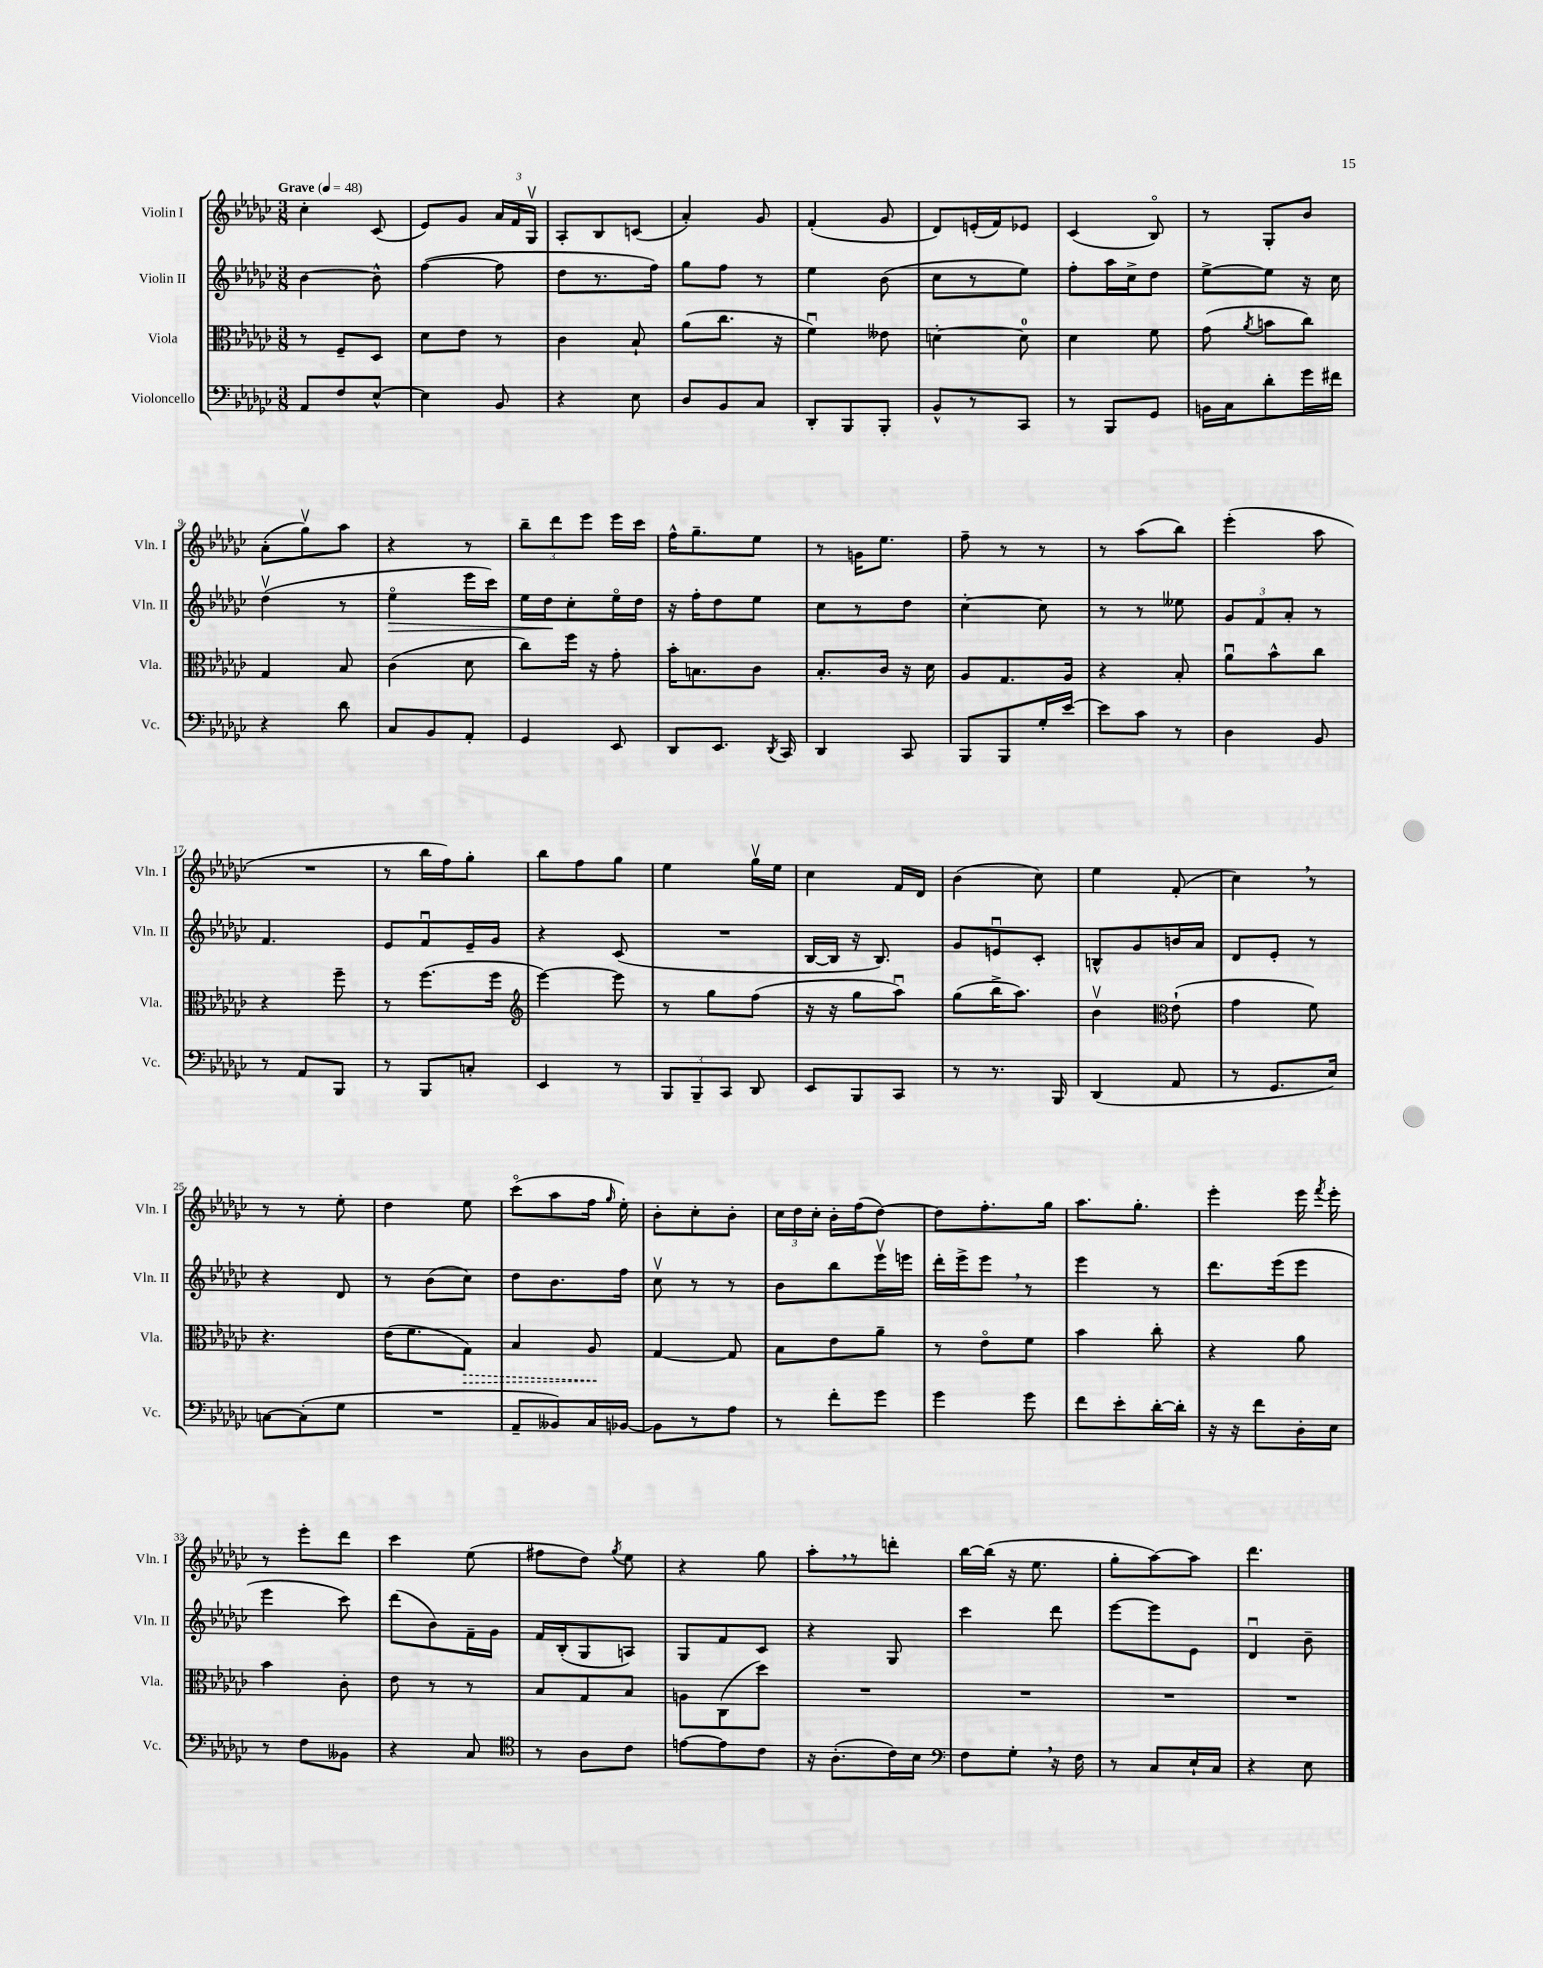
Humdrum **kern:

**kern	**kern	**dynam	**kern	**dynam	**kern
*part4	*part3	*part3	*part2	*part2	*part1
*staff4	*staff3	*staff3	*staff2	*staff2	*staff1
*I"Violoncello	*I"Viola	*	*I"Violin II	*	*I"Violin I
*I'Vc.	*I'Vla.	*	*I'Vln. II	*	*I'Vln. I
*clefF4	*clefC3	*	*clefG2	*	*clefG2
*k[b-e-a-d-g-c-]	*k[b-e-a-d-g-c-]	*	*k[b-e-a-d-g-c-]	*	*k[b-e-a-d-g-c-]
*M3/8	*M3/8	*	*M3/8	*	*M3/8
*MM48	*MM48	*	*MM48	*	*MM48
=1	=1	=1	=1	=1	=1
!	!	!	!	!	!LO:TX:a:B:t=Grave
8AA-/L	8r	.	[4b-\	.	4cc-'\
8F/	8F~/L	.	.	.	.
[8E-^^/J	8D-/J	.	8b-^^\]	.	(8c-/
=2	=2	=2	=2	=2	=2
4E-\]	8d-\L	.	([4ff\	.	8e-/L)
.	8e-\J	.	.	.	8g-/J
8BB-/	8r	.	8ff\]	.	24a-/LL
.	.	.	.	.	24f/
.	.	.	.	.	24G-v/JJ
=3	=3	=3	=3	=3	=3
4r	4c-\	.	8dd-\L	.	8A-'/L
.	.	.	8.r	.	8B-/
8E-\	8B-`/	.	.	.	(8cn/J
.	.	.	16ff\Jk)	.	.
=4	=4	=4	=4	=4	=4
8D-/L	(8a-\L	.	8gg-\L	.	4a-'/)
8BB-/	8.cc-\J	.	8ff\J	.	.
8C-/J	.	.	8r	.	8g-/
.	16r	.	.	.	.
=5	=5	=5	=5	=5	=5
8DD-'/L	4fu\)	.	4ee-\	.	(4f'/
8BBB-/	.	.	.	.	.
8BBB-'/J	8e--X\	.	(8b-\	.	8g-/
=6	=6	=6	=6	=6	=6
8BB-^^/L	[4dn'\	.	8cc-\L	.	8d-/L)
8r	.	.	8r	.	(16en'/L
.	.	.	.	.	16f/J)
8CC-/J	8d\]	.	8ee-\J)	.	8e-X/J
=7	=7	=7	=7	=7	=7
8r	4d-\	.	8ff'\L	.	(4c-/
8BBB-/L	.	.	16aa-\L	.	.
.	.	.	16cc-^\J	.	.
8GG-/J	8f\	.	8dd-\J	.	8B-/)
=8	=8	=8	=8	=8	=8
16BBn\LL	(8g-\	.	[8ee-^\L	.	8r
16C-\J	.	.	.	.	.
.	8qa-/	.	.	.	.
8d-'\	8bn\L	.	8ee-\J]	.	8G-'/L
16g-\L	8cc-\J)	.	16r	.	8b-/J
16f#X\JJ	.	.	16cc-\	.	.
!!LO:LB:g=z
=9	=9	=9	=9	=9	=9
4r	4G-/	.	(4dd-v\	.	(8a-'\L
.	.	.	.	.	8gg-v\)
8d-\	8B-/	.	8r	.	8aa-\J
=10	=10	=10	=10	=10	=10
!	!	!	!	!LO:HP:b	!
8C-/L	(4c-\	.	4ee-\	>	4r
8BB-/	.	.	.	.	.
8AA-'/J	8d-\	.	16eee-\LL	.	8r
.	.	.	16ccc-\JJ)	.	.
=11	=11	=11	=11	=11	=11
4GG-/	8cc-\L)	.	16ee-\LL	.	12bb-~\L
.	.	.	16dd-\J	.	.
.	.	.	.	.	12ddd-\
.	16ff\Jk	.	8cc-'\	]	.
.	.	.	.	.	12eee-\J
.	16r	.	.	.	.
8EE-/	8g-'\	.	16ee-\L	.	16eee-\LL
.	.	.	16dd-\JJ	.	16ccc-\JJ
=12	=12	=12	=12	=12	=12
8DD-/L	16b-'\KL	.	16r	.	16ff^^\KL
.	8.Bn\	.	16ff'\KL	.	8.gg-~\
8.EE-/J	.	.	8dd-\	.	.
.	8c-\J	.	8ee-\J	.	8ee-\J
8qDD-/	.	.	.	.	.
16CC-/	.	.	.	.	.
=13	=13	=13	=13	=13	=13
4DD-/	8.B-'/L	.	8cc-\L	.	8r
.	.	.	8r	.	16gn\KL
.	16c-/Jk	.	.	.	8.ee-\J
8CC-/	16r	.	8dd-\J	.	.
.	16d-\	.	.	.	.
=14	=14	=14	=14	=14	=14
8BBB-/L	8A-/L	.	[4cc-'\	.	8ff~\
8BBB-/	8.G-/	.	.	.	8r
16G-'/L	.	.	8cc-\]	.	8r
[16e-/JJ	16A-/Jk	.	.	.	.
=15	=15	=15	=15	=15	=15
8e-\L]	4r	.	8r	.	8r
8c-\J	.	.	8r	.	(8aa-\L
8r	8B-'/	.	8ee--X\	.	8bb-\J)
=16	=16	=16	=16	=16	=16
4D-\	8a-u\L	.	12g-/L	.	(4eee-'\
.	.	.	12f/	.	.
.	8b-^^\	.	.	.	.
.	.	.	12a-'/J	.	.
8BB-/	8cc-\J	.	8r	.	8aa-\
!!LO:LB:g=z
=17	=17	=17	=17	=17	=17
8r	4r	.	4.f/	.	4.r
8AA-/L	.	.	.	.	.
8BBB-/J	8ff~\	.	.	.	.
=18	=18	=18	=18	=18	=18
8r	8r	.	8e-/L	.	8r
8BBB-/L	(8.ff\L	.	8fu/	.	16bb-\LL
.	.	.	.	.	16ff\J)
8Cn'/J	.	.	16e-~/L	.	8gg-'\J
.	16ff\Jk	.	16g-/JJ	.	.
=19	=19	=19	=19	=19	=19
*	*clefG2	*	*	*	*
4EE-/	[4eee-\)	.	4r	.	8bb-\L
.	.	.	.	.	8ff\
8r	8eee-\]	.	(8c-/	.	8gg-\J
=20	=20	=20	=20	=20	=20
12BBB-/L	8r	.	4.r	.	4ee-\
12BBB-~/	.	.	.	.	.
.	8gg-\L	.	.	.	.
12CC-/J	.	.	.	.	.
8DD-/	(8ff\J	.	.	.	16gg-v\LL
.	.	.	.	.	16ee-\JJ
=21	=21	=21	=21	=21	=21
8EE-/L	16r	.	[16B-/LL	.	4cc-\
.	16r	.	16B-/JJ]	.	.
8BBB-/	8gg-\L	.	16r	.	.
.	.	.	8.B-/)	.	.
8CC-/J	8aa-u\J)	.	.	.	16f/LL
.	.	.	.	.	16d-/JJ
=22	=22	=22	=22	=22	=22
8r	(8gg-\L	.	8g-/L	.	(4b-\
8.r	16bb-^\K	.	8enu/	.	.
.	8.aa-\J)	.	.	.	.
.	.	.	8c-'/J	.	8cc-\)
16BBB-/	.	.	.	.	.
=23	=23	=23	=23	=23	=23
(4DD-/	4b-v\	.	8Bn^^/L	.	4ee-\
.	.	.	8g-/	.	.
*	*clefC3	*	*	*	*
8AA-/	(8e-`\	.	16bn/L	.	(8f'/
.	.	.	16a-/JJ	.	.
=24	=24	=24	=24	=24	=24
8r	4g-\	.	8d-/L	.	4cc-,\)
8.GG-/L	.	.	8e-'/J	.	.
.	8f\)	.	8r	.	8r
16E-/Jk)	.	.	.	.	.
!!LO:LB:g=z
=25	=25	=25	=25	=25	=25
[8Cn\L	4.r	.	4r	.	8r
(8C'\]	.	.	.	.	8r
8G-\J	.	.	8d-/	.	8ee-'\
=26	=26	=26	=26	=26	=26
4.r	(16e-\KL	.	8r	.	4dd-\
.	8.f\	.	.	.	.
.	.	.	(8b-\L	.	.
!	!	!LO:HP:b	!	!	!
.	8G-\J)	>	8cc-\J)	.	8ee-\
=27	=27	=27	=27	=27	=27
8AA-~/L	4B-/	.	8dd-\L	.	(8ccc-\L
8BB--X/)	.	.	8.b-\	.	8aa-\
16C-/L	8A-/	.	.	.	16ff\Jk
.	.	.	.	.	16qqgg-/
[16BB-X/JJ	.	.	16ff\Jk	.	16ee-'\)
.	.	]	.	.	.
=28	=28	=28	=28	=28	=28
8BB-\L]	[4G-/	.	8cc-v\	.	8b-'\L
8r	.	.	8r	.	8cc-'\
8A-\J	8G-/]	.	8r	.	8b-'\J
=29	=29	=29	=29	=29	=29
8r	8B-\L	.	8b-\L	.	24cc-\LL
.	.	.	.	.	24dd-\
.	.	.	.	.	24cc-'\JJ
8f'\L	8e-\	.	8bb-\	.	16b-'\LL
.	.	.	.	.	(16ff\J
8g-\J	8a-~\J	.	16eee-v\L	.	[8dd-\J)
.	.	.	16eeen\JJ	.	.
=30	=30	=30	=30	=30	=30
4g-\	8r	.	16ddd-'\LL	.	8dd-\L]
.	.	.	16eee-^\J	.	.
.	8e-\L	.	8eee-,\J	.	8.ff'\
8g-\	8f\J	.	8r	.	.
.	.	.	.	.	16gg-\Jk
=31	=31	=31	=31	=31	=31
8f\L	4b-\	.	4eee-\	.	8.aa-\L
8e-'\	.	.	.	.	.
.	.	.	.	.	8.gg-'\J
[16d-'\L	8cc-'\	.	8r	.	.
16d-'\JJ]	.	.	.	.	.
=32	=32	=32	=32	=32	=32
16r	4r	.	8.ddd-\L	.	4eee-'\
16r	.	.	.	.	.
8f\L	.	.	.	.	.
.	.	.	(16eee-\k	.	.
16D-'\L	8a-\	.	8eee-\J	.	16eee-\
.	.	.	.	.	8qfff/
16E-\JJ	.	.	.	.	16eee-'\
!!LO:LB:g=z
=33	=33	=33	=33	=33	=33
8r	4b-\	.	4eee-\	.	8r
8F\L	.	.	.	.	8eee-'\L
8BB--X\J	8c-'\	.	8ccc-\)	.	8ddd-\J
=34	=34	=34	=34	=34	=34
4r	8e-\	.	(8ddd-\L	.	4ccc-\
.	8r	.	8b-\)	.	.
8C-/	8r	.	16f~\L	.	(8ee-\
.	.	.	16g-\JJ	.	.
=35	=35	=35	=35	=35	=35
*clefC4	*	*	*	*	*
8r	8B-/L	.	16f/LL	.	8ff#X\L
.	.	.	(16B-'/J	.	.
8A-\L	8G-/	.	8G-/	.	8dd-\J)
.	.	.	.	.	8qgg-/
8c-\J	8B-/J	.	8An/J)	.	8ee-\
=36	=36	=36	=36	=36	=36
[8en\L	8An\L	.	8G-/L	.	4r
8e\]	(8C-\	.	8f/	.	.
8c-\J	8dd-\J)	.	8c-/J	.	8gg-\
=37	=37	=37	=37	=37	=37
16r	4.r	.	4r	.	8aa-',\L
(8.A-'\L	.	.	.	.	.
.	.	.	.	.	8r
16c-\L)	.	.	8G-/	.	8dddn'\J
16B-\JJ	.	.	.	.	.
=38	=38	=38	=38	=38	=38
*clefF4	*	*	*	*	*
8F\L	4.r	.	4ccc-\	.	[16bb-\LL
.	.	.	.	.	(16bb-\JJ]
8G-',\J	.	.	.	.	16r
.	.	.	.	.	8.ee-\
16r	.	.	8ddd-\	.	.
16F\	.	.	.	.	.
=39	=39	=39	=39	=39	=39
8r	4.r	.	[8eee-\L	.	8gg-'\L
8C-/L	.	.	8eee-\]	.	[8aa-\)
16E-`/L	.	.	8e-\J	.	8aa-\J]
16C-/JJ	.	.	.	.	.
=40	=40	=40	=40	=40	=40
4r	4.r	.	4d-u/	.	4.ddd-\
8E-\	.	.	8b-~\	.	.
==	==	==	==	==	==
*-	*-	*-	*-	*-	*-
